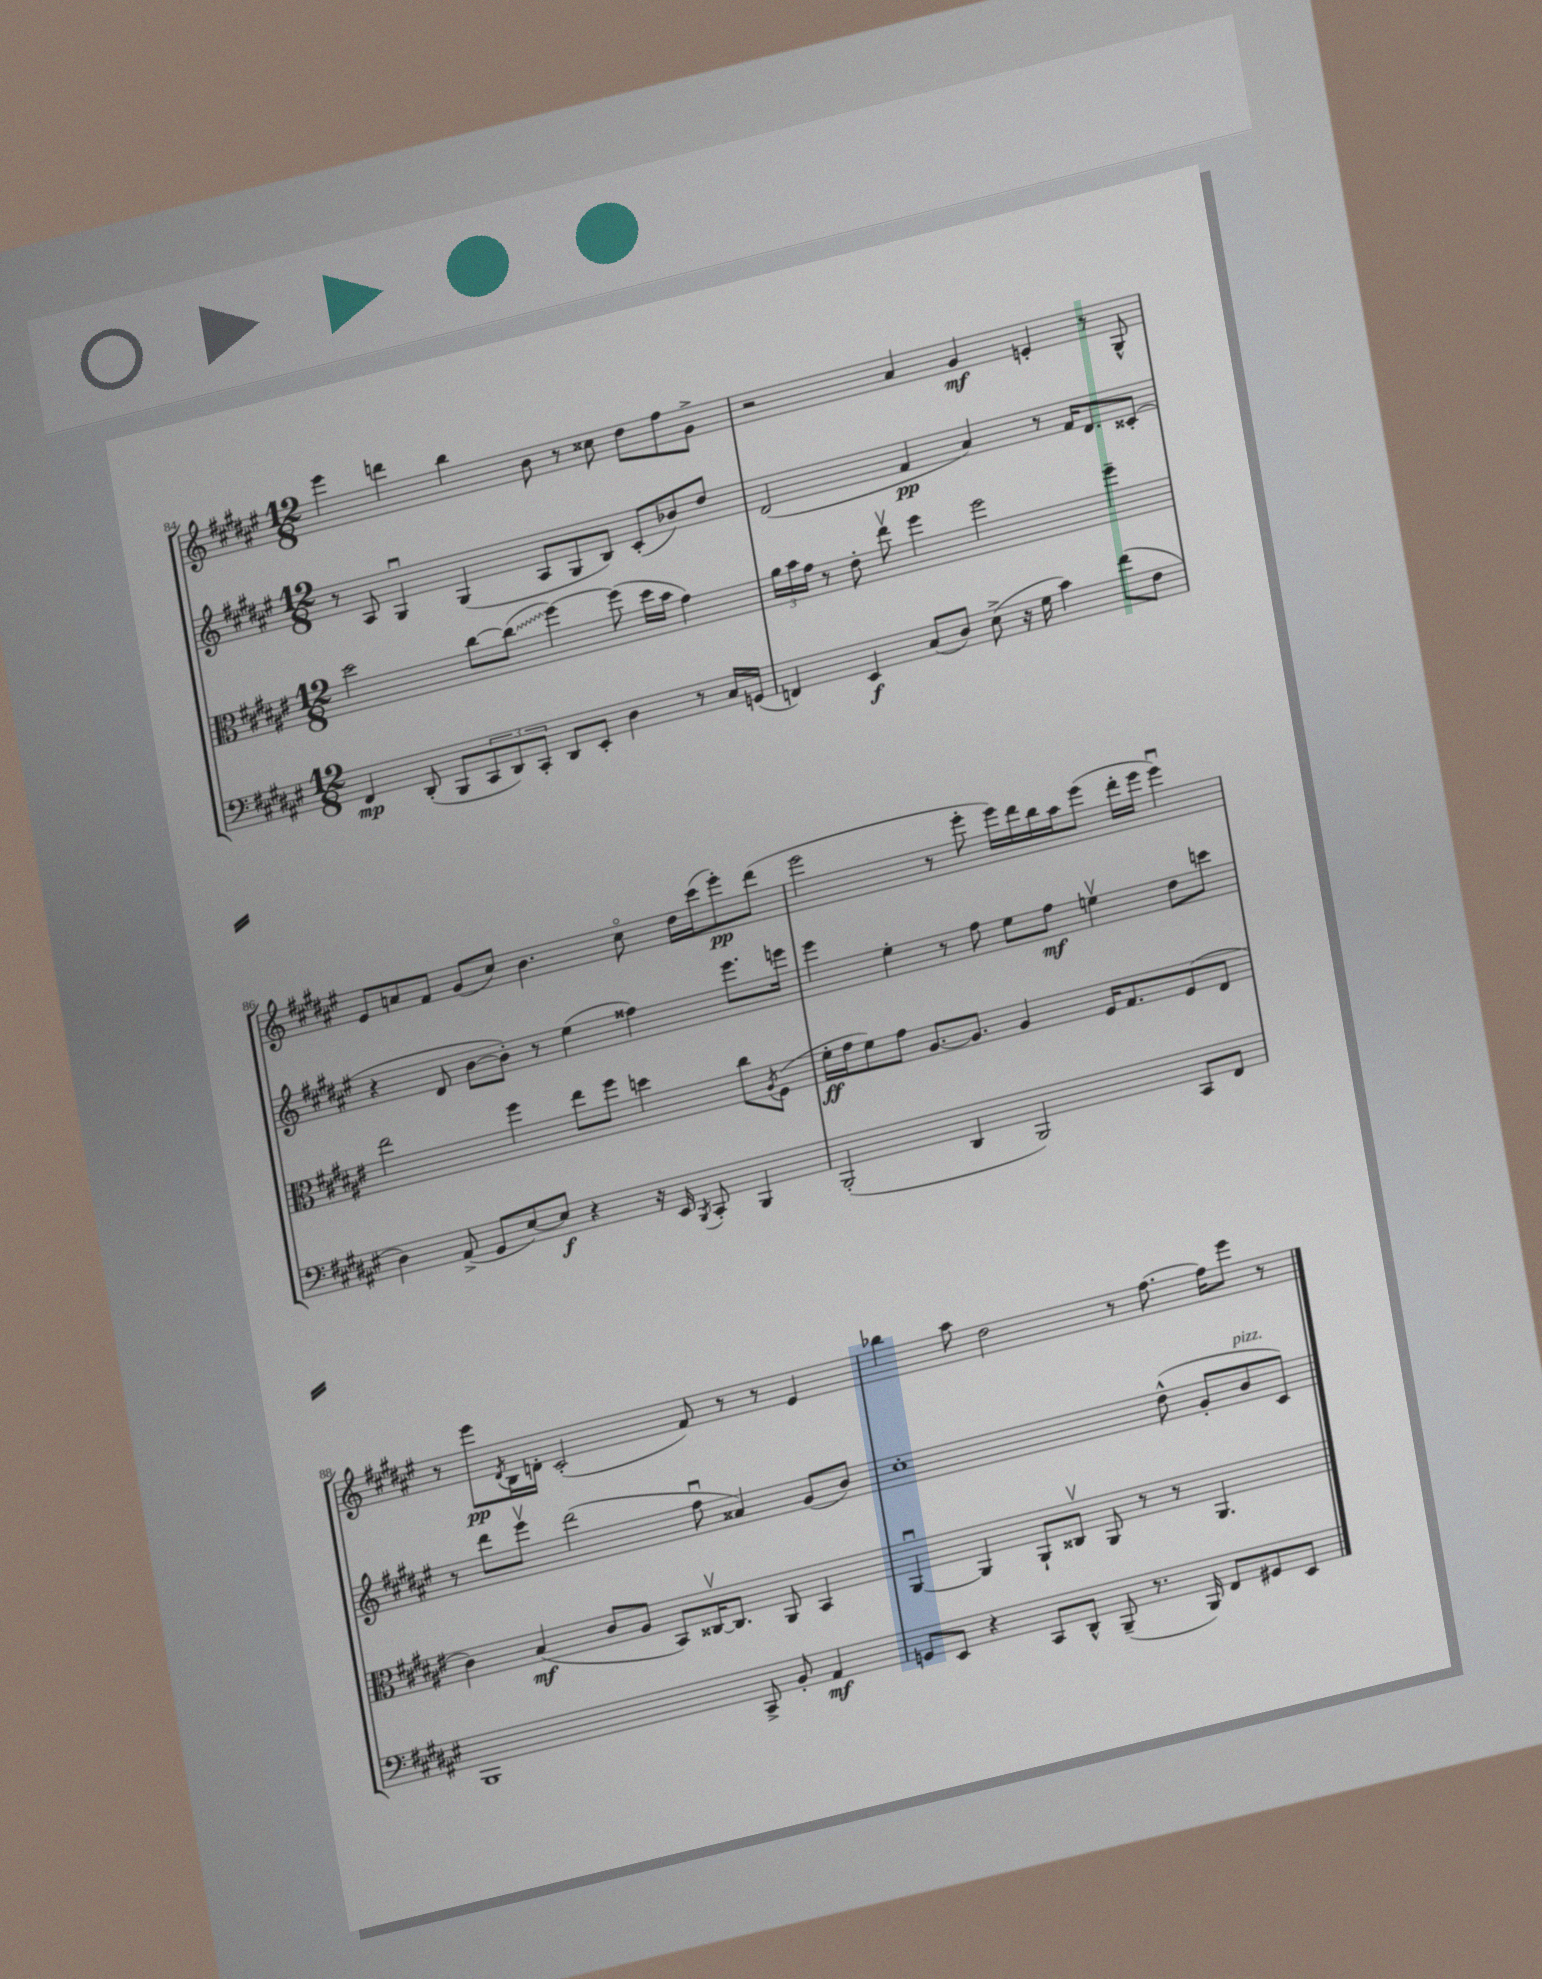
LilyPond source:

<<
\new StaffGroup <<
\new Staff = "s0" {
    \clef treble \key fis \major \numericTimeSignature \time 12/8
    eis'''4 d'''4 b''4 b'8 r8 cisis''8 dis''8 fis''8 gis'8-> |
    r2 ais'4 gis'4\mf e'4-. r8 gis8-^ |
    eis'8 a'8 fis'8 gis'8( cis''8) b'4. cis''8\flageolet dis''16 cis'''16( eis'''8-.\pp) dis'''8( |
    eis'''2 r8 eis'''8-. eis'''16) dis'''16 b''16 ais''16 eis'''8( dis'''16-. eis'''16 eis'''4\downbow) |
    r8 eis'''8\pp \acciaccatura { dis'8 } b16 d'16-. cis'2-.( fis'8) r8 r8 eis'4 |
    bes''4 ais''8 dis''2 r8 fis''8.~ fis''16 eis'''8 r8 \bar "|." |
}
\new Staff = "s1" {
    \clef treble \key fis \major \numericTimeSignature \time 12/8
    r8 ais8 gis4\downbow gis4( ais8 gis8 b8) cis'8-.( bes'8) dis''8 |
    dis'2( fis'4\pp ais'4) r8 fis'16 dis'8. cisis'8-.( |
    r4 dis'8 b'8~ b'8-.) r8 eis''4( fisis''4) eis'''8. e'''16 |
    eis'''4 eis''4-. r8 fis''8 eis''8 fis''8\mf e''4\upbow dis''8 c'''8 |
    r8 dis'''8 eis'''8\upbow dis'''2( fis''8\downbow aisis'4) gis'8( b'8) |
    cis''1-. dis''8-^( gis'8-. b'8^\markup { \italic "pizz." } cis'8) \bar "|." |
}
\new Staff = "s2" {
    \clef alto \key fis \major \numericTimeSignature \time 12/8
    dis''2 cis''8~ \once \override Glissando.style = #'zigzag cis''8\glissando( fis''4~) fis''8( dis''16 b'16 gis'4) |
    \tuplet 3/2 { ais'16 b'16 gis'16 } r8 eis'8-. eis''8\upbow fis''4 fis''2 fis''4-- |
    eis''2 fis''4 eis''8 fis''8 d''4 cis''8 \acciaccatura { ais8 } fis8( |
    fis'16-.\ff gis'16 fis'8) gis'8 ais8.~ ais8. ais4 fis16 gis8. fis8( eis8 |
    cis'4) b4\mf( cis'8 ais8 b,8) cisis16~\upbow cisis8. ais,8 b,4 |
    ais,4~\downbow ais,4 ais,8-! cisis8\upbow ais,8 r8 r8 ais,4. \bar "|." |
}
\new Staff = "s3" {
    \clef bass \key fis \major \numericTimeSignature \time 12/8
    fis,4\mp dis,8-.( b,,8 \tuplet 3/2 { cis,8 dis,8) cis,8-. } dis,8 eis,8-. dis4 r8 cis16 g,16( |
    f,4) eis,4\f cis8( dis8) eis8->( r16 gis16 cis'4) fis'8( fis8 |
    dis4) ais,8->( gis,8 eis8~) eis8\f r4 r16 eis,16 \acciaccatura { b,,8 } cis,8-. b,,4 |
    b,,2-.( dis,4 b,,2) cis,8 fis,8 |
    b,,1 cis,8-> b,8-. ais,4\mf |
    g,8 eis,8 r4 cis,8 dis,8-^ b,,8--( r8. b,,16) fis,8 gis,8 eis,8 \bar "|." |
}
>>
>>
\layout { \context { \Score currentBarNumber = #84 } }
